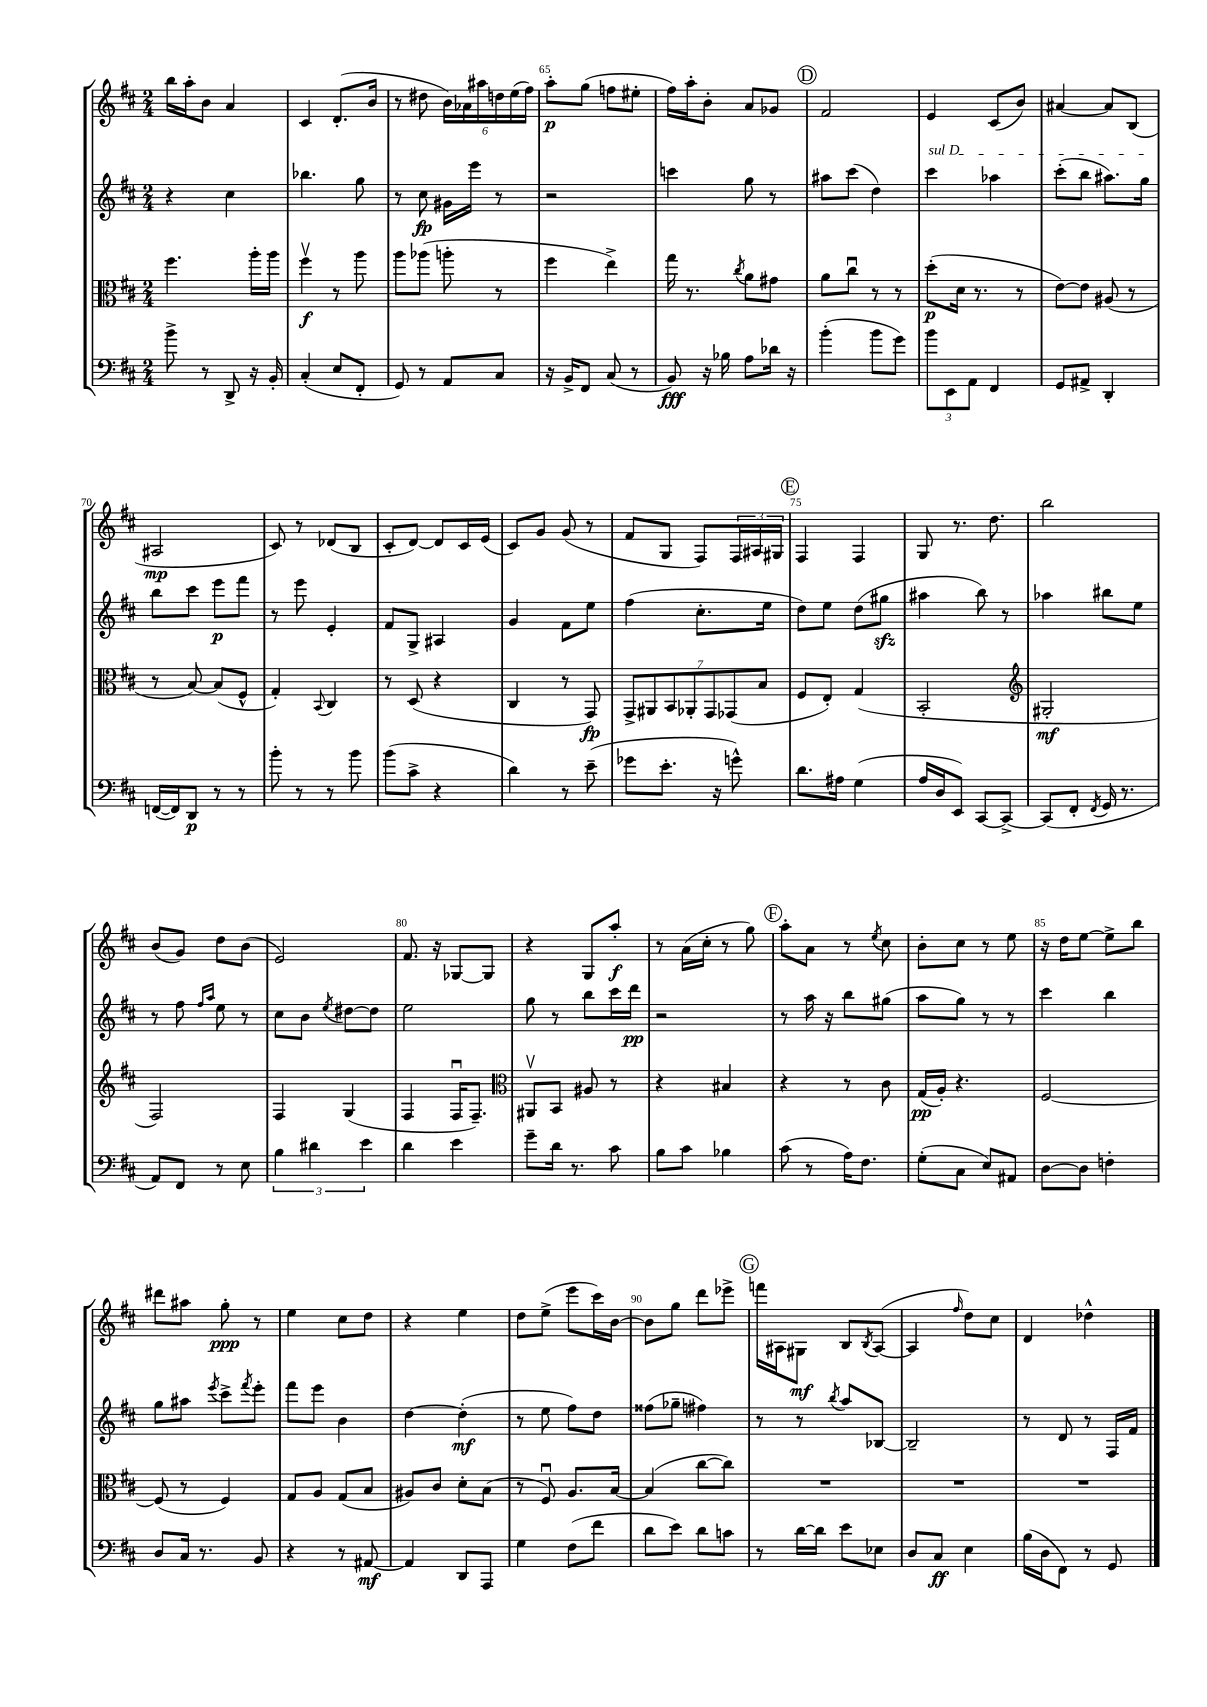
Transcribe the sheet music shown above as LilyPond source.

<<
\new StaffGroup <<
\new Staff = "s0" {
    \clef treble \key d \major \numericTimeSignature \time 2/4
    b''16 a''16-. b'8 a'4 |
    cis'4 d'8.-.( b'16 |
    r8 dis''8 \tuplet 6/4 { b'16) aes'16 ais''16 d''16 e''16( fis''16) } |
    a''8-.\p g''8( f''8 eis''8-. |
    fis''16) a''16-. b'8-. a'8 ges'8 |
    \mark \markup { \circle "D" } fis'2 |
    e'4 cis'8( b'8) |
    ais'4~ ais'8 b8( |
    ais2\mp |
    cis'8) r8 des'8( b8 |
    cis'8-. d'8~) d'8 cis'16 e'16( |
    cis'8) g'8 g'8( r8 |
    fis'8 g8 fis8) \tuplet 3/2 { fis16 ais16 gis16 } |
    \mark \markup { \circle "E" } fis4 fis4 |
    g8 r8. d''8. |
    b''2 |
    b'8( g'8) d''8 b'8( |
    e'2) |
    fis'8. r16 ges8~ ges8 |
    r4 g8 a''8-.\f |
    r8 a'16( cis''16-. r8 g''8) |
    \mark \markup { \circle "F" } a''8-. a'8 r8 \acciaccatura { e''8 } cis''8 |
    b'8-. cis''8 r8 e''8 |
    r16 d''16 e''8~ e''8-> b''8 |
    dis'''8 ais''8 g''8-.\ppp r8 |
    e''4 cis''8 d''8 |
    r4 e''4 |
    d''8 e''8->( e'''8 cis'''16) b'16~ |
    b'8 g''8 d'''8 ees'''8-> |
    \mark \markup { \circle "G" } f'''16 ais16 gis8\mf b8 \acciaccatura { b8 } ais8~( |
    ais4 \grace { fis''16 } d''8) cis''8 |
    d'4 des''4-^ \bar "|." |
}
\new Staff = "s1" {
    \clef treble \key d \major \numericTimeSignature \time 2/4
    r4 cis''4 |
    bes''4. g''8 |
    r8 cis''8\fp gis'16 e'''16 r8 |
    r2 |
    c'''4 g''8 r8 |
    \mark \markup { \circle "D" } ais''8 cis'''8( d''4) |
    \once \override TextSpanner.bound-details.left.text = \markup { \italic "sul D" } cis'''4\startTextSpan aes''4 |
    cis'''8-.( b''8 ais''8.) g''16\stopTextSpan |
    b''8 cis'''8 e'''8\p fis'''8 |
    r8 e'''8 e'4-. |
    fis'8 g8-> ais4 |
    g'4 fis'8 e''8 |
    fis''4( cis''8.-. e''16 |
    \mark \markup { \circle "E" } d''8) e''8 d''8( gis''8\sfz |
    ais''4 b''8) r8 |
    aes''4 bis''8 e''8 |
    r8 fis''8 \grace { fis''16 a''16 } e''8 r8 |
    cis''8 b'8 \acciaccatura { e''8 } dis''8~ dis''8 |
    e''2 |
    g''8 r8 b''8 cis'''16 d'''16\pp |
    r2 |
    \mark \markup { \circle "F" } r8 a''16 r16 b''8 gis''8( |
    a''8 g''8) r8 r8 |
    cis'''4 b''4 |
    g''8 ais''8 \acciaccatura { e'''8 } cis'''8-> \acciaccatura { fis'''8 } e'''8-. |
    fis'''8 e'''8 b'4 |
    d''4~ d''4-.\mf( |
    r8 e''8 fis''8) d''8 |
    fisis''8( ges''8-- fis''4) |
    \mark \markup { \circle "G" } r8 r8 \acciaccatura { b''8 } a''8 bes8~ |
    bes2-- |
    r8 d'8 r8 fis16 fis'16 \bar "|." |
}
\new Staff = "s2" {
    \clef alto \key d \major \numericTimeSignature \time 2/4
    fis''4. a''16-. a''16 |
    fis''4\upbow\f r8 a''8 |
    a''8 aes''8( a''8-. r8 |
    fis''4 e''4->) |
    g''16 r8. \acciaccatura { cis''8 } a'8 gis'8 |
    \mark \markup { \circle "D" } a'8 cis''8\downbow r8 r8 |
    d''8-.\p( d'16 r8. r8 |
    e'8~) e'8 ais8( r8 |
    r8 b8~) b8( fis8-^ |
    g4-.) \appoggiatura { b,8 } cis4 |
    r8 d8( r4 |
    cis4 r8 g,8\fp) |
    \tuplet 7/4 { g,8-> ais,8 b,8 aes,8-. g,8 ges,8( b8 } |
    \mark \markup { \circle "E" } fis8 e8-.) g4( |
    b,2-. |
    \clef treble gis2-.\mf |
    fis2) |
    fis4 g4( |
    fis4 fis16\downbow fis8.--) |
    \clef alto ais,8\upbow b,8 ais8 r8 |
    r4 bis4 |
    \mark \markup { \circle "F" } r4 r8 cis'8 |
    g16\pp( a16-.) r4. |
    fis2~ |
    fis8( r8 fis4) |
    g8 a8 g8( b8 |
    ais8) cis'8 d'8-. b8( |
    r8 fis8\downbow) a8. b16~ |
    b4( cis''8~ cis''8) |
    \mark \markup { \circle "G" } R2 |
    R2 |
    R2 \bar "|." |
}
\new Staff = "s3" {
    \clef bass \key d \major \numericTimeSignature \time 2/4
    b'8-> r8 d,8-> r16 b,16-. |
    cis4-.( e8 fis,8-. |
    g,8) r8 a,8 cis8 |
    r16 b,16-> fis,8 cis8( r8 |
    b,8\fff) r16 bes16 a8 des'16 r16 |
    \mark \markup { \circle "D" } b'4-.( b'8 g'8) |
    \tuplet 3/2 { b'8 e,8 a,8 } fis,4 |
    g,8 ais,8-> d,4-. |
    f,16~( f,16) d,8\p r8 r8 |
    b'8-. r8 r8 b'8 |
    b'8( cis'8-> r4 |
    d'4) r8 e'8--( |
    ges'8 e'8.-. r16 g'8-^) |
    \mark \markup { \circle "E" } d'8. ais16 g4( |
    a16 d16 e,8) cis,8~ cis,8~-> |
    cis,8( fis,8-. \acciaccatura { fis,8 } g,16 r8. |
    a,8) fis,8 r8 e8 |
    \tuplet 3/2 { b4 dis'4 e'4 } |
    d'4 e'4 |
    g'8-- d'16 r8. cis'8 |
    b8 cis'8 bes4 |
    \mark \markup { \circle "F" } cis'8( r8 a16) fis8. |
    g8-.( cis8 e8) ais,8 |
    d8~ d8 f4-. |
    d8 cis16 r8. b,8 |
    r4 r8 ais,8~\mf |
    ais,4 d,8 a,,8 |
    g4 fis8( fis'8 |
    d'8 e'8) d'8 c'8 |
    \mark \markup { \circle "G" } r8 d'16~ d'16 e'8 ees8 |
    d8 cis8\ff e4 |
    b16( d16 fis,8) r8 g,8 \bar "|." |
}
>>
>>
\layout { \context { \Score currentBarNumber = #62 \override BarNumber.break-visibility = ##(#f #t #t) barNumberVisibility = #(every-nth-bar-number-visible 5) } }
